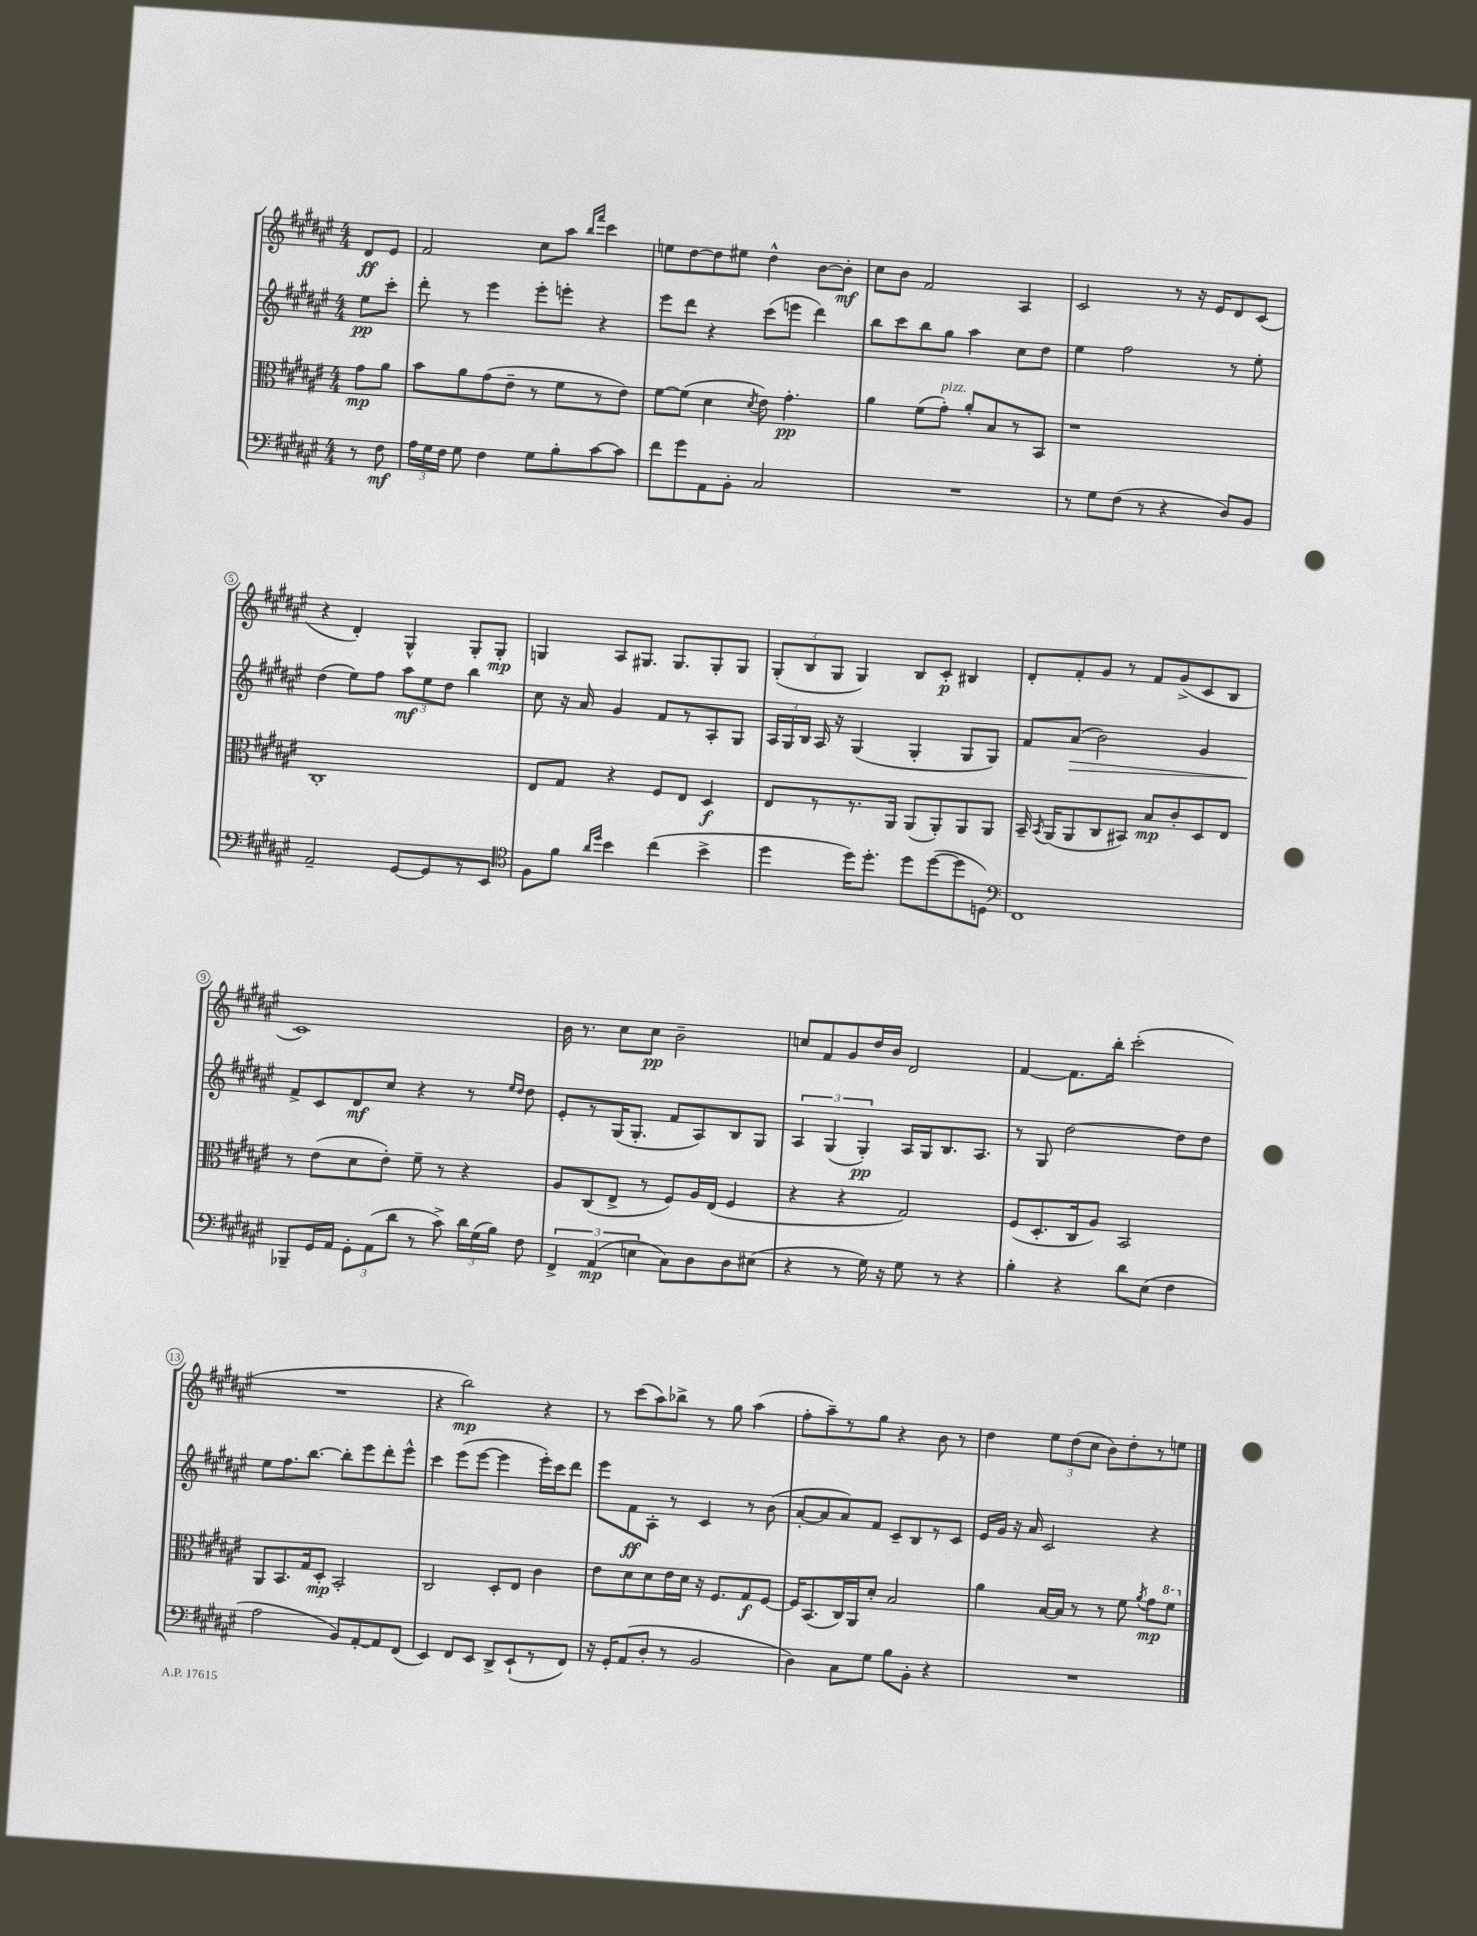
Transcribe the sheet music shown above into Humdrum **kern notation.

**kern	**kern	**kern	**kern
*staff4	*staff3	*staff2	*staff1
*clefF4	*clefC3	*clefG2	*clefG2
*k[f#c#g#d#a#e#]	*k[f#c#g#d#a#e#]	*k[f#c#g#d#a#e#]	*k[f#c#g#d#a#e#]
*M4/4	*M4/4	*M4/4	*M4/4
8r	8g#\L	8ee#\L	8d#/L
8F#\	8a#\J	8ccc#'\J	8e#/J
=	=	=	=
24A#\LL	8b\L	8ddd#'\	2f#/
24G#\	.	.	.
24F#\JJ	.	.	.
8G#\	8a#\	8r	.
4F#\	(8g#\	4eee#\	.
.	8e#~\J	.	.
8G#\L	8r	8eee#'\L	8cc#\L
8B'\	8f#\L	8eee'\J	8aa#\J
.	.	.	16qqbb/LL
.	.	.	16qqfff#/JJ
[8c#\	8r	4r	4ccc#\
8c#\]J	8e#\J)	.	.
=	=	=	=
8f#\L	[8f#\L	8eee#\L	8ee\L
8g#\	(8f#\]J	8ddd#\J	[8dd#\
8AA#\	4d#\	4r	8dd#\]
8BB'\J	.	.	8ee#\J
.	8qd#/	.	.
2C#/	8e#\)	(8ccc#\L	4dd#^^\
.	4.g#'\	8eee\J	.
.	.	4ddd#\)	[8b\L
.	.	.	8b'\]J
=	=	=	=
1r	4a#\	8bb\L	8cc#\L
.	.	8ccc#\	8b\J
.	(8f#\L	8bb\	2f#/
.	8g#'\J)	8gg#\J	.
.	8a#'/L	4aa#\	.
.	8B/	.	.
.	8r	8cc#\L	4A#/
.	8BB/J	8dd#\J	.
=	=	=	=
8r	1r	4ee#\	2c#/
8G#\L	.	.	.
(8F#\J	.	2ff#\	.
8r	.	.	.
4r	.	.	8r
.	.	.	16r
.	.	.	16e#/LK
8D#/L)	.	8r	8d#/
8BB/J	.	8ee#'\	(8c#/J
=	=	=	=
2AA#~/	1C#'	(4dd#\	4r
.	.	8ee#\L)	4d#'/)
.	.	8ff#\J	.
[8GG#/L	.	12aa#\L	4G#^^/
.	.	12ee#\	.
8GG#/]	.	.	.
.	.	12dd#\J	.
8r	.	4bb\	8G#'/L
8EE#/J	.	.	8G#'/J
=	=	=	=
*clefC4	*	*	*
8F#\L	8E#/L	8cc#\	4G/
8f#\J	8G#/J	16r	.
.	.	16a#/	.
16qqa#/LL	.	.	.
16qqdd#/JJ	.	.	.
4b\	4r	4g#/	8A#/L
.	.	.	8.G#/J
(4cc#\	8F#/L	8f#/L	.
.	.	.	8.G#/L
.	8E#/J	8r	.
4b^\	4D#/	8A#'/	8G#'/
.	.	8G#/J	8G#/J
=	=	=	=
4dd#\	8E#/L	24A#/LL	(12G#'/L
.	.	24G#/	.
.	.	24B/JJ	12B/
.	8r	16A#/	.
.	.	.	12G#/J
.	.	16r	.
16dd#\LK)	8.r	(4G#/	4G#/)
8.dd#'\J	.	.	.
.	16AA#/Jk	.	.
8dd#\L	(8AA#/L	4G#'/	8B/L
([8dd#\	8AA#'/)	.	8c#'/J
8dd#\]	8AA#/	8G#/L	4B#/
8D\J)	8AA#/J	8G#/J)	.
=	=	=	=
*clefF4	*	*	*
1FF#	16BB~/	8f#/L	8d#'/L
.	8qBB/	.	.
.	(16AA#/LK	.	.
.	8AA#/	(8a#/J	8f#'/
.	8C#/	2b\)	8g#/J
.	8BB#/J)	.	8r
.	8B/L	.	8f#/L
.	8c#'/	.	(8g#^/
.	8D#/	4g#/	8c#/
.	8E#/J	.	8B/J
=	=	=	=
8BBB-~/L	8r	8f#^/L	1c#)
16GG#/L	(8e#\L	8c#/	.
16AA#/JJ	.	.	.
12GG#'\L	8d#\	8d#/	.
(12AA#\	.	.	.
.	8e#'\J)	8cc#/J	.
12d#\J	.	.	.
8r	8f#~\	4r	.
8c#^\)	8r	.	.
24d#\LL	4r	8r	.
(24G#\	.	.	.
24B\JJ)	.	.	.
.	.	16qqee#/LL	.
.	.	16qqdd#/JJ	.
8F#\	.	8dd#\	.
=	=	=	=
6FF#^/	8A#/L	8e#'/L	16b\
.	.	.	8.r
.	(8C#/	8r	.
(6AA#/	.	.	.
.	8E#^/J	(16G#/K	8cc#\L
.	.	8.G#'/J	.
6E\	.	.	.
.	8r	.	8cc#\J
8C#\L)	8F#/L)	8f#/L	2b~\
8D#\	16A#/L	8A#/)	.
.	(16E#/JJ	.	.
8D#\	4F#/	8B/	.
(8E#\J	.	8G#/J	.
=	=	=	=
4r	4r	6A#/	8cc/L
.	.	.	8f#/
.	.	(6G#/	.
8r	4r	.	8g#/
.	.	6G#'/)	.
16G#\)	.	.	16dd#/L
16r	.	.	16b/JJ
8G#\	2G#/)	16A#/LL	2d#/
.	.	16G#/J	.
8r	.	8.B/	.
4r	.	.	.
.	.	8.A#/J	.
=	=	=	=
4B'\	(8F#/L	8r	[4f#/
.	8.D#'/	8G#/	.
4r	.	[2dd#\	8.f#\]L
.	16C#/k	.	.
.	8A#/J)	.	.
.	.	.	16bb'\Jk
8d#\L	2BB/	.	(2ccc#'\
(8E#\J	.	.	.
4F#\	.	8dd#\]L	.
.	.	8dd#\J	.
=	=	=	=
2A#\	8AA#/L	8ee#\L	1r
.	8.BB/	8.ff#\	.
.	16G#/k	[8.bb\J	.
.	8D#'/J	.	.
8BB/L)	2BB'/	8bb'\]L	.
[8AA#'/	.	8eee#\	.
8AA#/]	.	8ddd#'\	.
(8FF#/J	.	8eee#^^\J	.
=	=	=	=
4EE#/)	2C#/	4ccc#\	4r
8FF#/L	.	(8eee#\L	2bb\)
8EE#/J	.	[8eee#\J	.
8DD#^/L	8D#'/L	4eee#\]	.
(8EE#`/	8E#/J	.	.
8r	4c#\	16eee#'\LL)	4r
.	.	16ccc#\J	.
8FF#/J)	.	8ddd#\J	.
=	=	=	=
16r	8e#\L	8eee#\L	8r
16GG#'/LK	.	.	.
(8AA#/	8d#\	8f#\	(8ccc#\L
8D#'/J	8d#\	8A#'\J	8aa#\)
8r	16e#\L	8r	8bb-^\J
.	16d#\JJ	.	.
2BB/	16r	4c#/	8r
.	8.F#/L	.	.
.	.	.	8gg#\
.	8G#/	8r	(4aa#\
.	[8F#/J	(8b\	.
=	=	=	=
4D#\)	16F#/]LK	[8a#'/L	8ff#'\L
.	(8.BB/	.	.
.	.	8a#/]	8aa#~\)
8C#\L	16C#/L)	8a#/)	8r
.	16AA#/J	.	.
8G#\J	8d#'/J	8f#/J	8gg#\J
8B\L	2B/	8c#~/L	4r
8BB'\J	.	8B/	.
4r	.	8r	8b\
.	.	8c#/J	8r
=	=	=	=
1r	4a#\	16e#/LL	4dd#\
.	.	16g#/JJ	.
.	.	16r	.
.	.	16a#/	.
.	[16B/LL	2c#/	12ee#\L
.	16B/]JJ	.	.
.	.	.	(12dd#\
.	8r	.	.
.	.	.	12cc#\J
.	8r	.	8b\L)
.	8f#\	.	8dd#'\
.	8qa#/	.	.
.	8g#\L	4r	8r
.	8ff#\J	.	8ee\J
==	==	==	==
*-	*-	*-	*-
